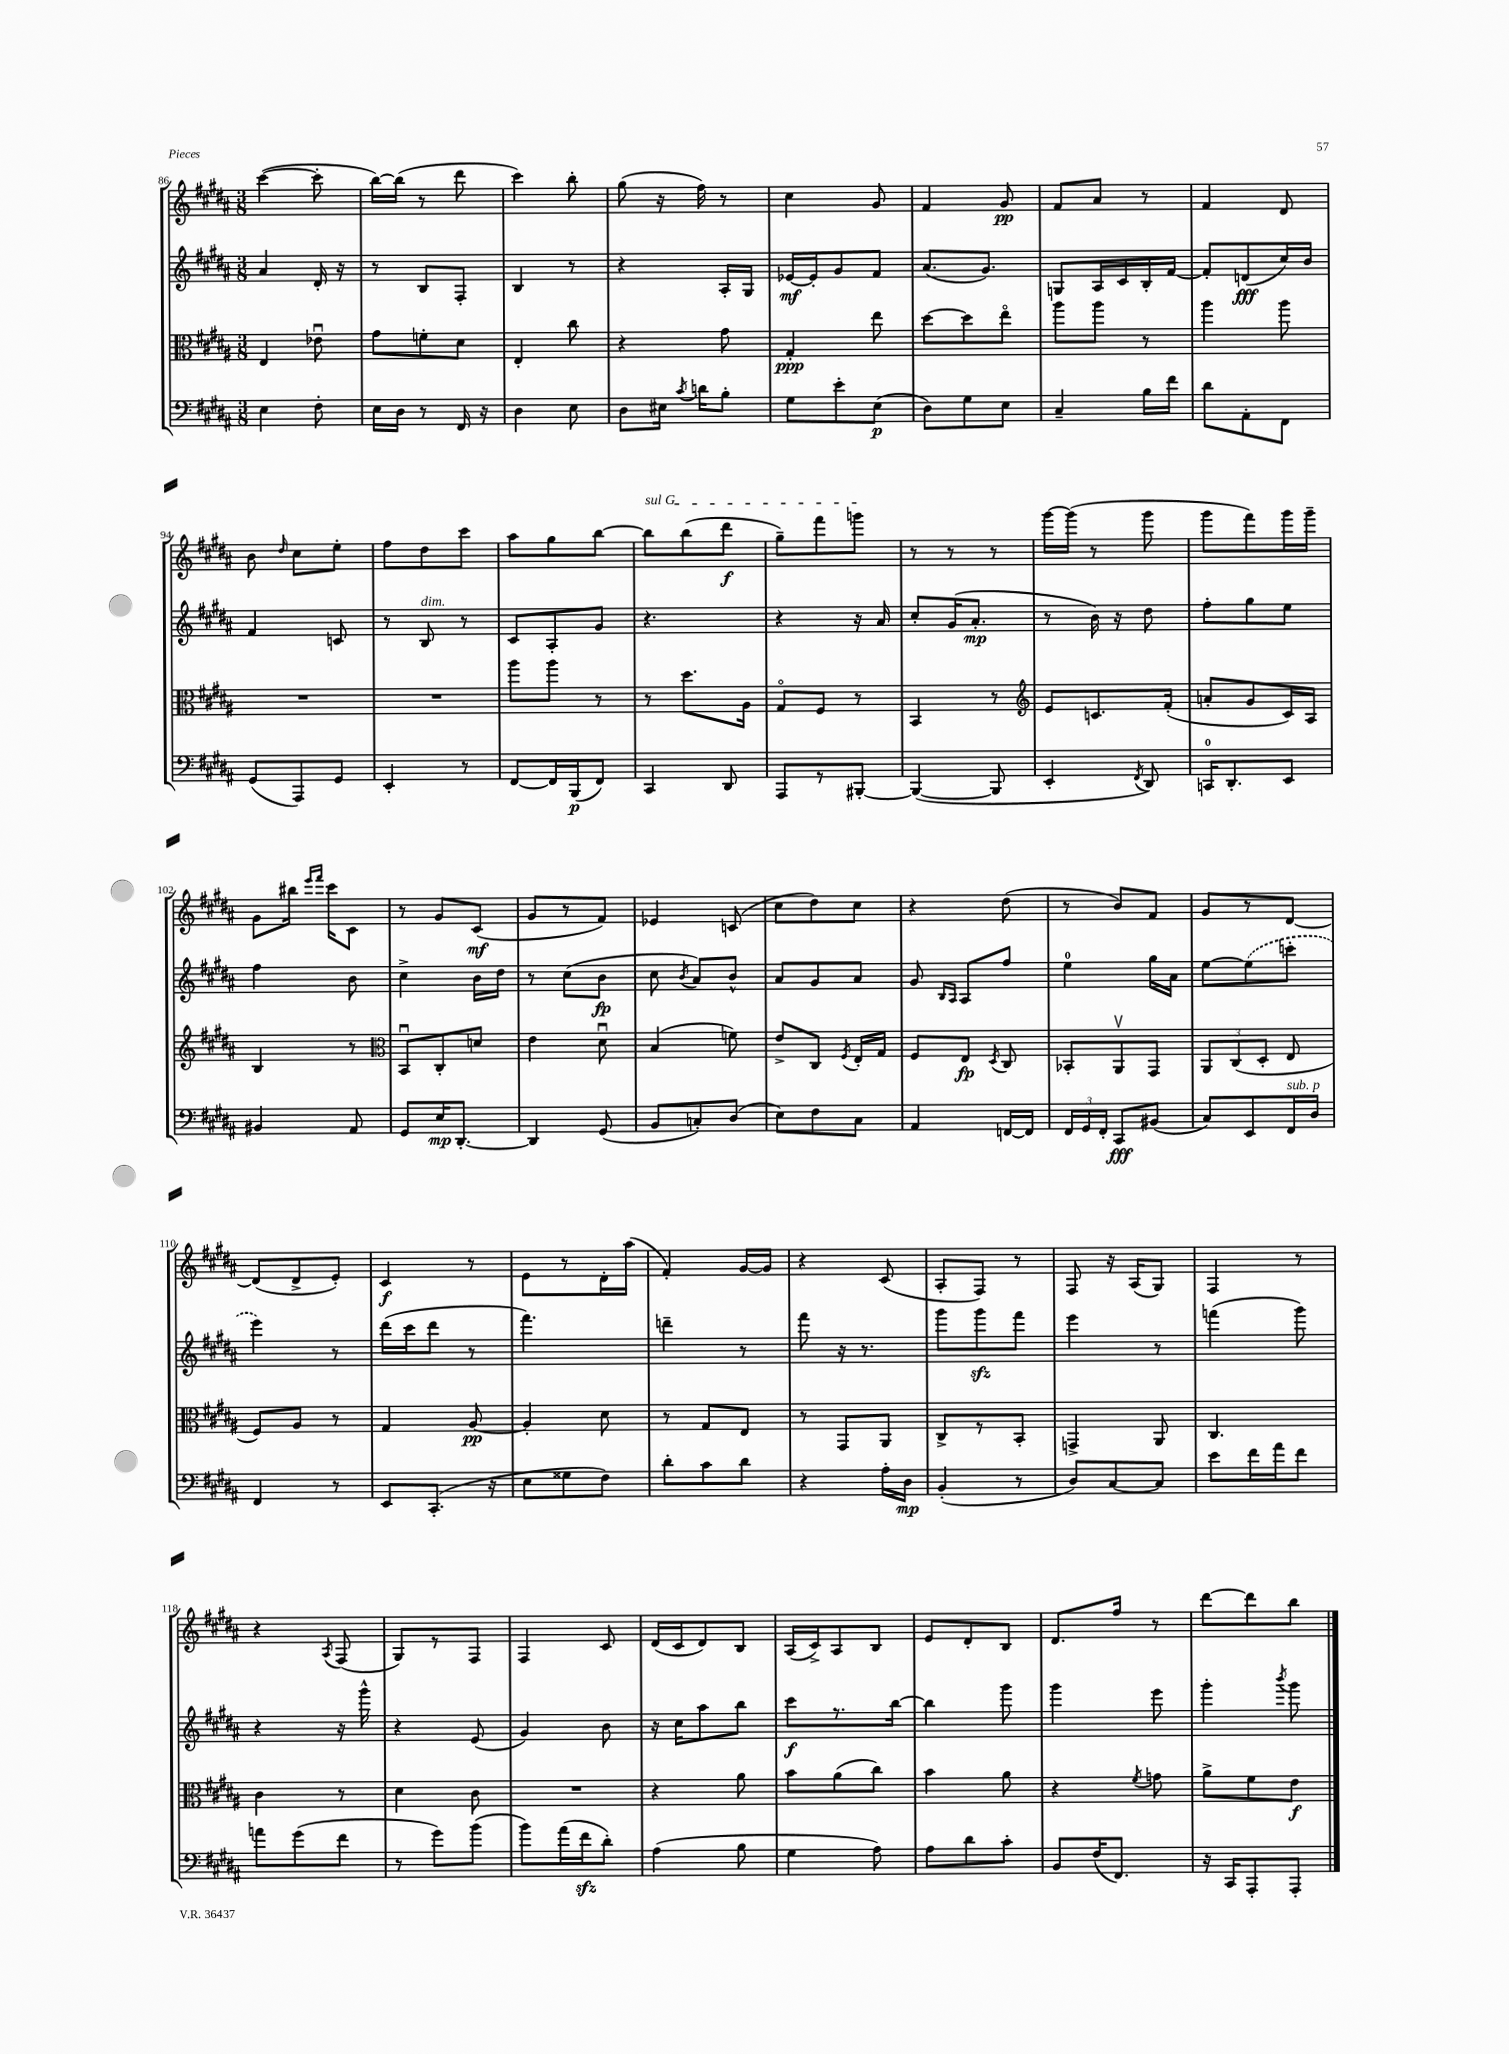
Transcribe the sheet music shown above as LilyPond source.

<<
\new StaffGroup <<
\new Staff = "s0" {
    \clef treble \key b \major \numericTimeSignature \time 3/8
    \autoBeamOff cis'''4~( cis'''8-. |
    b''16[~) b''16]( r8 dis'''8 |
    cis'''4) b''8-. |
    gis''8( r16 fis''16) r8 |
    cis''4 gis'8 |
    fis'4 gis'8\pp |
    fis'8[ ais'8] r8 |
    fis'4 dis'8 |
    b'8 \grace { dis''16 } cis''8[ e''8]-. |
    fis''8[ dis''8 cis'''8] |
    ais''8[ gis''8 b''8]~ |
    \once \override TextSpanner.bound-details.left.text = \markup { \italic "sul G" } b''8[\startTextSpan b''8( dis'''8]\f |
    gis''8[--) fis'''8 g'''8]\stopTextSpan |
    r8 r8 r8 |
    gis'''16[~ gis'''16]( r8 gis'''8 |
    gis'''8[ fis'''8) gis'''16 gis'''16]-- |
    gis'8[ bis''16] \grace { e'''16[ fis'''16] } cis'''16[ cis'8] |
    r8 gis'8[ cis'8]\mf( |
    gis'8[ r8 fis'8]) |
    ees'4 c'8( |
    cis''8[ dis''8) cis''8] |
    r4 dis''8( |
    r8 b'8[) fis'8] |
    gis'8[ r8 dis'8]~ |
    dis'8[( dis'8-> e'8]-.) |
    cis'4\f r8 |
    e'8[ r8 dis'16-. ais''16]( |
    fis'4-.) gis'16[~ gis'16] |
    r4 cis'8( |
    ais8[-. fis8]) r8 |
    fis8 r16 ais16[( gis8]) |
    fis4 r8 |
    r4 \acciaccatura { ais8 } fis8( |
    gis8[) r8 fis8] |
    fis4 cis'8 |
    dis'16[( cis'16 dis'8) b8] |
    ais16[( cis'16->) ais8 b8] |
    e'8[ dis'8-. b8] |
    dis'8.[ fis''16] r8 |
    dis'''8[~ dis'''8 b''8] \bar "|." |
}
\new Staff = "s1" {
    \clef treble \key b \major \numericTimeSignature \time 3/8
    \autoBeamOff ais'4 dis'16-. r16 |
    r8 b8[ fis8]-. |
    b4 r8 |
    r4 ais16[-. gis16] |
    ees'16[~\mf ees'16-. gis'8 fis'8] |
    ais'8.[( gis'8.]) |
    g8[ ais16 cis'16 b16-. fis'16]~ |
    fis'8[-. d'8\fff( cis''16) b'16] |
    fis'4 c'8 |
    r8 b8^\markup { \italic "dim." } r8 |
    cis'8[ ais8-. gis'8] |
    r4. |
    r4 r16 ais'16 |
    cis''8[-. gis'16( ais'8.]-.\mp |
    r8 b'16) r16 dis''8 |
    fis''8[-. gis''8 e''8] |
    fis''4 b'8 |
    cis''4-> b'16[ dis''16] |
    r8 cis''8[( b'8]\fp |
    cis''8 \acciaccatura { b'8 } ais'8[) b'8]-^ |
    ais'8[ gis'8 ais'8] |
    gis'8 \grace { b16[ ais16] } ais8[ fis''8] |
    e''4-0 gis''16[ ais'16] |
    e''8[~ \once \slurDashed e''8( c'''8]-. |
    e'''4) r8 |
    dis'''16[( cis'''16 dis'''8] r8 |
    fis'''4.) |
    d'''4-- r8 |
    fis'''8 r16 r8. |
    gis'''8[ gis'''8\sfz fis'''8] |
    e'''4 r8 |
    f'''4( gis'''8) |
    r4 r16 gis'''16-^ |
    r4 e'8( |
    gis'4) b'8 |
    r16 cis''16[ ais''8 b''8] |
    cis'''8[\f r8. b''16]~ |
    b''4 gis'''8 |
    gis'''4 e'''8 |
    gis'''4-. \acciaccatura { b'''8 } gis'''8 \bar "|." |
}
\new Staff = "s2" {
    \clef alto \key b \major \numericTimeSignature \time 3/8
    \autoBeamOff e4 ees'8\downbow |
    gis'8[ f'8-. dis'8] |
    e4-. cis''8 |
    r4 gis'8 |
    gis4-.\ppp e''8 |
    dis''8[~ dis''8 e''8]\flageolet |
    ais''8[ ais''8] r8 |
    ais''4 ais''8 |
    R4. |
    R4. |
    ais''8[ ais''8] r8 |
    r8 dis''8.[ ais16] |
    gis8[\flageolet fis8] r8 |
    b,4 r8 |
    \clef treble e'8[ c'8. fis'16]-.( |
    a'8[-. gis'8 cis'16) ais16] |
    b4 r8 |
    \clef alto b,8[\downbow cis8-. d'8] |
    e'4 dis'8\downbow |
    b4( f'8) |
    e'8[-> cis8] \acciaccatura { fis8 } e16[-. gis16] |
    fis8[ e8]\fp \acciaccatura { dis8 } cis8 |
    bes,8[-. ais,8\upbow gis,8] |
    \tuplet 3/2 { ais,8[ cis8( dis8]-. } e8 |
    fis8[) ais8] r8 |
    gis4 ais8~\pp |
    ais4-. dis'8 |
    r8 gis8[ e8] |
    r8 gis,8[ ais,8] |
    cis8[-> r8 b,8]-. |
    g,4-> ais,8 |
    cis4. |
    cis'4 r8 |
    dis'4 cis'8 |
    R4. |
    r4 ais'8 |
    b'8[ ais'8( cis''8]) |
    b'4 ais'8 |
    r4 \acciaccatura { fis'8 } g'8 |
    ais'8[-> fis'8 e'8]\f \bar "|." |
}
\new Staff = "s3" {
    \clef bass \key b \major \numericTimeSignature \time 3/8
    \autoBeamOff e4 fis8-. |
    e16[ dis16] r8 fis,16 r16 |
    dis4 e8 |
    dis8[ eis16] \acciaccatura { cis'8 } d'16[ b8]-. |
    gis8[ e'8-. e8]\p( |
    dis8[) gis8 e8] |
    cis4-- b16[ fis'16] |
    dis'8[ ais,8-. fis,8] |
    gis,8[( ais,,8) gis,8] |
    e,4-. r8 |
    fis,8[~ fis,16 b,,16\p( fis,8]) |
    cis,4 dis,8 |
    ais,,8[ r8 bis,,8]~-. |
    bis,,4~( bis,,8 |
    e,4-. \acciaccatura { fis,8 } dis,8) |
    c,16[-0 dis,8.-. e,8] |
    bis,4 ais,8 |
    gis,8[ e16\mp dis,8.]~-. |
    dis,4 gis,8( |
    b,8[ c8-.) dis8]( |
    e8[) fis8 cis8] |
    ais,4 f,16[~ f,16] |
    \tuplet 3/2 { fis,16[ gis,16 fis,16]-. } cis,8[\fff bis,8]( |
    cis8[) e,8 fis,16^\markup { \italic "sub. p" } dis16] |
    fis,4 r8 |
    e,8[ cis,8.]-.( r16 |
    e8[ gisis8 fis8]) |
    dis'8[-. cis'8 dis'8] |
    r4 ais16[-. dis16]\mp |
    b,4-.( r8 |
    dis8[) cis8~ cis8] |
    e'8[ fis'16 ais'16 fis'8] |
    a'8[ gis'8( fis'8] |
    r8 gis'8[) b'8]( |
    b'8[) ais'16( fis'16\sfz dis'8]-.) |
    ais4( b8 |
    gis4 ais8) |
    ais8[ dis'8 cis'8]-. |
    b,8[ fis16( fis,8.]) |
    r16 cis,16[ ais,,8-. ais,,8]-. \bar "|." |
}
>>
>>
\layout { \context { \Score currentBarNumber = #86 } }
